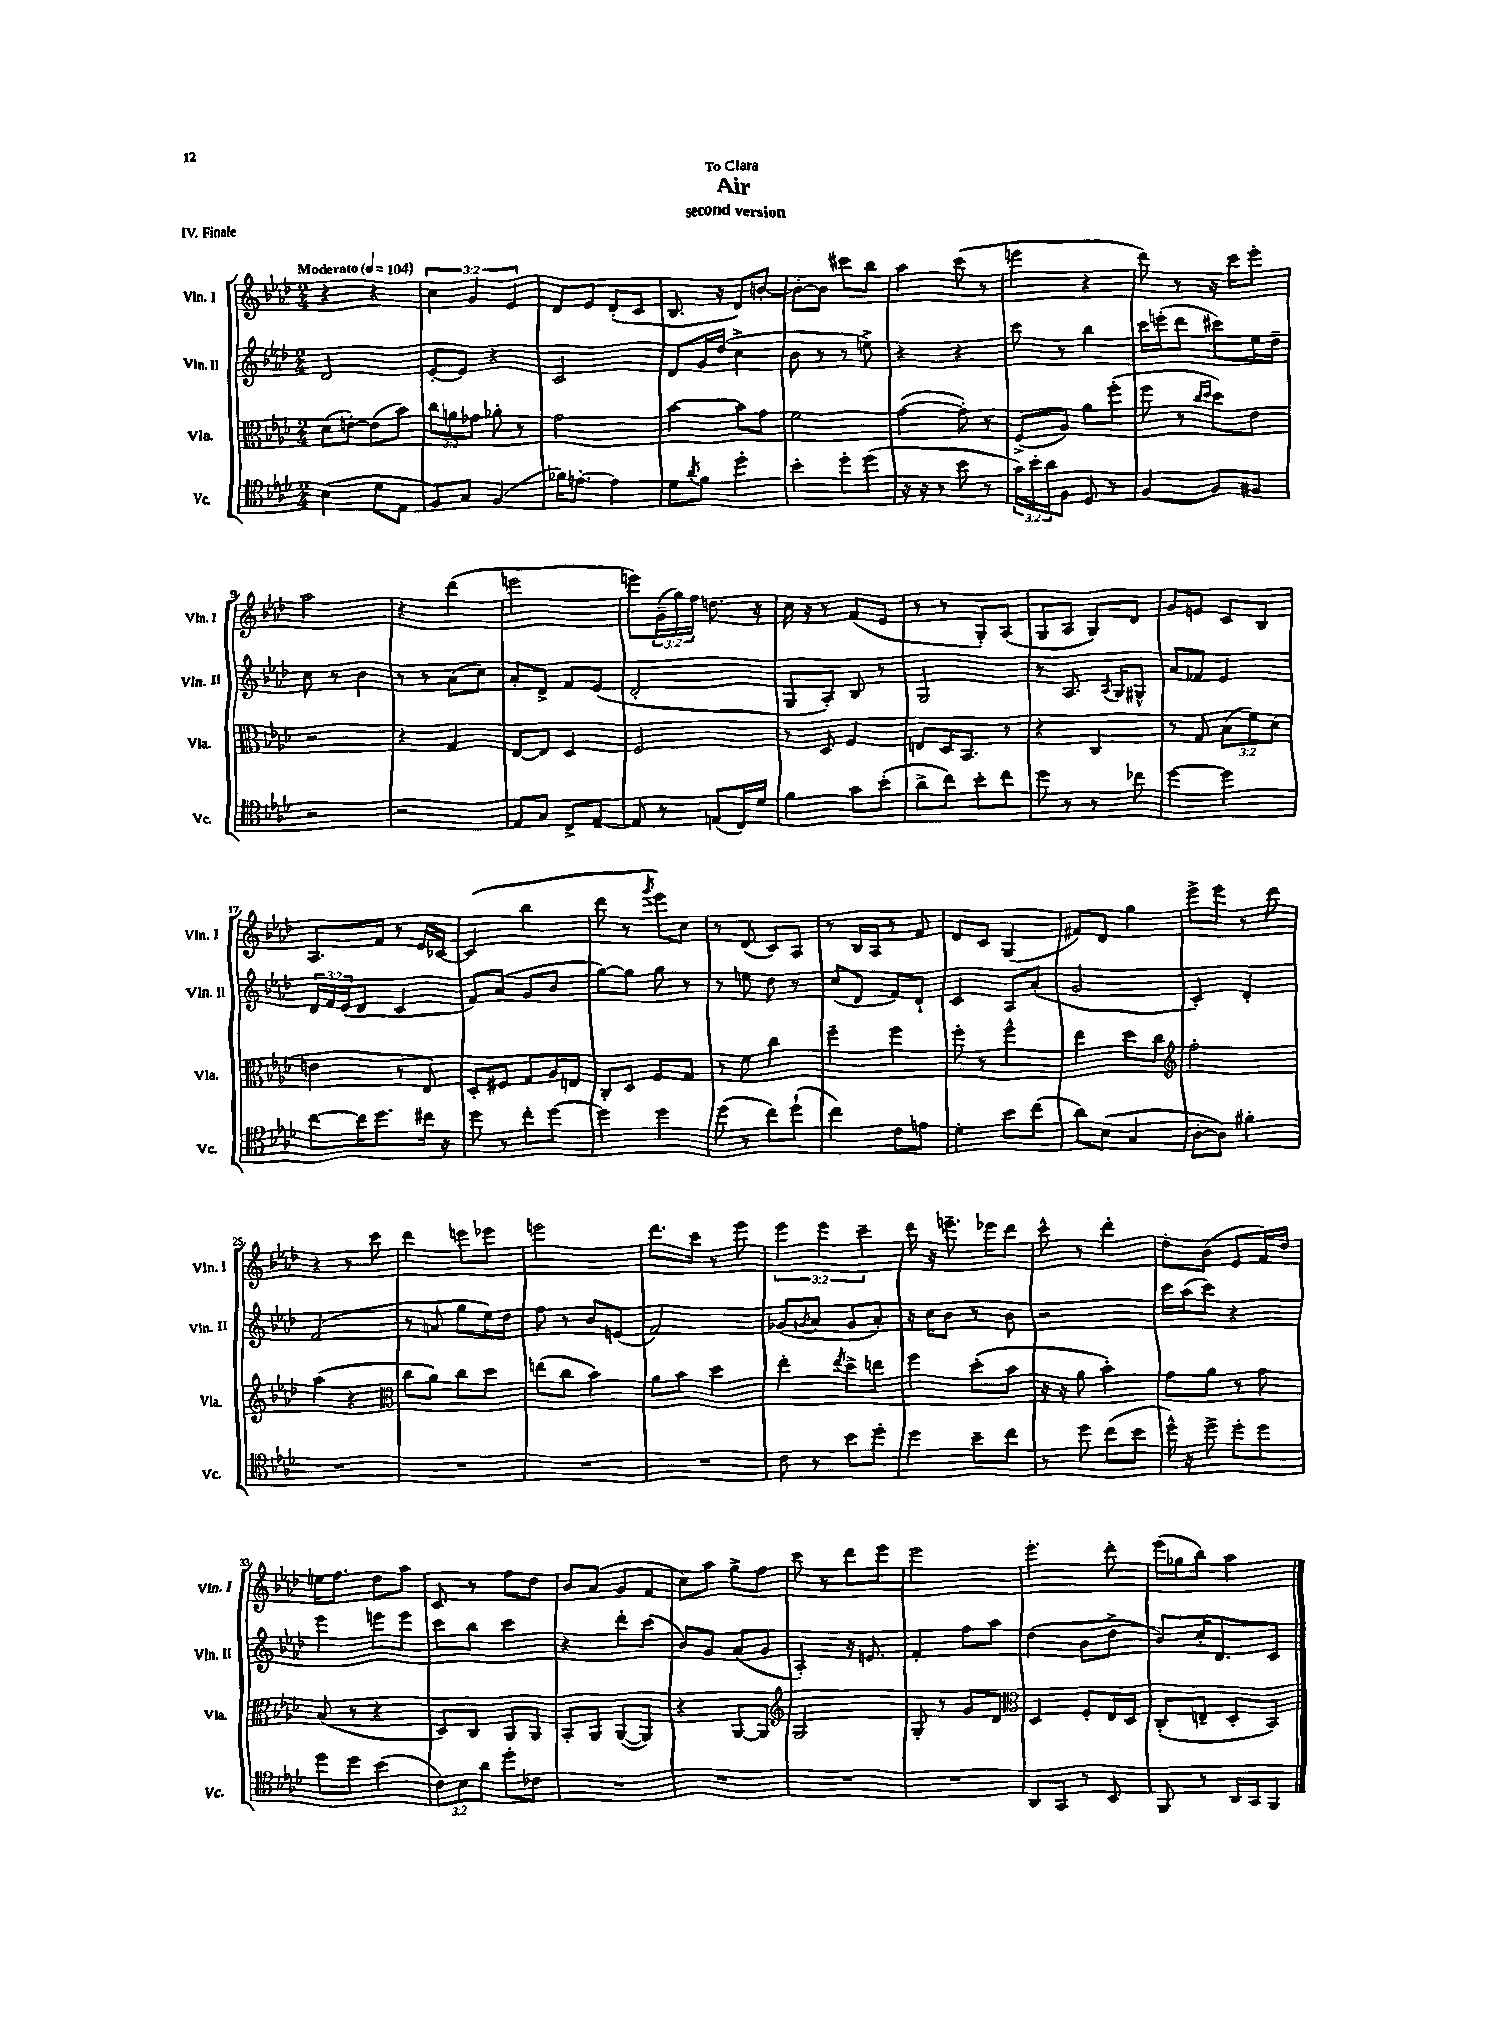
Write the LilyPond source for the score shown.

\header { title = "Air" subtitle = "second version" dedication = "To Clara" piece = "IV. Finale" }
<<
\new StaffGroup <<
\new Staff = "s0" \with { instrumentName = "Vln. I" shortInstrumentName = "Vln. I" } {
    \clef treble \key aes \major \numericTimeSignature \time 2/4 \override Staff.TupletNumber.text = #tuplet-number::calc-fraction-text \tempo "Moderato" 4 = 104
    r4 r4 |
    \tuplet 3/2 { c''4 g'4 ees'4 } |
    des'8 ees'8 des'8-.( c'8 |
    bes8. r16 des'8) b'8~-. |
    b'8~-. b'8 cis'''8 bes''8 |
    aes''4 c'''8( r8 |
    e'''4 r4 |
    des'''8) r8 r16 c'''16 ees'''8-. |
    aes''2 |
    r4 des'''4( |
    e'''2 |
    e'''8) \tuplet 3/2 { g'16--( g''16) f''16 } d''8. r16 |
    c''16 r16 r8 f'8( ees'8 |
    r8 r8 g8-.) aes8( |
    g8 aes8 g8) des'8 |
    g'8 e'8 c'8 bes8 |
    aes8. f'16 r8 ees'16 ces'16~ |
    ces'4( bes''4 |
    des'''8 r8 \acciaccatura { g'''8 } ees'''8) c''8 |
    r8 des'8( c'8) aes8 |
    r8 bes16 aes16 r8 f'8 |
    des'8 c'8 g4( |
    fis'8) des'8 g''4 |
    ees'''8-> ees'''8 r8 des'''8 |
    r4 r8 c'''8 |
    des'''4 e'''8 ees'''8 |
    e'''2 |
    des'''8. c'''16 r8 ees'''8 |
    \tuplet 3/2 { ees'''4 ees'''4 c'''4-- } |
    des'''16 r16 e'''8.-- ees'''16 des'''8 |
    c'''8-^ r8 des'''4-. |
    des''8-. bes'8( ees'8 f'16) des''16 |
    e''16 f''8. des''8 aes''8 |
    c'8 r8 f''8 des''8 |
    bes'8 aes'8( g'8 f'8 |
    c''8) aes''8 g''8-> f''8 |
    c'''8 r8 des'''8 ees'''8 |
    ees'''2 |
    ees'''4.-. des'''8-. |
    ees'''16( ges''16 bes''8) aes''4 \bar "|." |
}
\new Staff = "s1" \with { instrumentName = "Vln. II" shortInstrumentName = "Vln. II" } {
    \clef treble \key aes \major \numericTimeSignature \time 2/4 \override Staff.TupletNumber.text = #tuplet-number::calc-fraction-text
    des'2 |
    ees'8~-. ees'8 r4 |
    c'2 |
    des'8 g'16 des''16( c''4-> |
    bes'8 r8 r8 e''8->) |
    r4 r4 |
    c'''8 r8 bes''4 |
    c'''16 e'''16-.( des'''8 cis'''8) ees''16 des''16-- |
    c''8 r8 bes'4 |
    r8 r8 aes'8( c''8) |
    aes'8-. des'8-> f'8 ees'8( |
    des'2-. |
    g8 aes8-.) bes8 r8 |
    g2 |
    r8 aes8. \acciaccatura { aes8 } g16 gis8-^ |
    aes'8 fes'8 ees'4 |
    \tuplet 3/2 { des'16 f'16 ees'16( } des'8 c'4 |
    f'8) aes'8( g'8 bes'8 |
    g''8~) g''8 g''8 r8 |
    r8 e''8 des''8 r8 |
    c''8( des'8 f'8) des'8-! |
    c'4 aes8 aes'8-.( |
    g'2 |
    c'4-.) des'4-. |
    f'2( |
    r8 a'8 g''8 ees''16) des''16 |
    f''8 r8 bes'8 e'8( |
    f'2) |
    ges'8( \acciaccatura { g'8 } aes'8 g'8 aes'8-.) |
    r16 c''16 bes'8 r8 bes'8 |
    r2 |
    c'''16 aes''16( c'''8) r4 |
    ees'''4 e'''8 e'''8 |
    c'''8 bes''8 c'''4 |
    r4 des'''8-. c'''8( |
    bes'8) g'8 aes'8( g'8 |
    aes4-.) r16 e'8. |
    f'4-. f''8 aes''8 |
    des''4( bes'8 des''8-> |
    bes'8) c''16-. des'8. c'8 \bar "|." |
}
\new Staff = "s2" \with { instrumentName = "Vla." shortInstrumentName = "Vla." } {
    \clef alto \key aes \major \numericTimeSignature \time 2/4 \override Staff.TupletNumber.text = #tuplet-number::calc-fraction-text
    des'8( e'8~-.) e'8( bes'8) |
    \tuplet 3/2 { c''8 a'8 ges'8 } aes'8-. r8 |
    g'2 |
    bes'4~ bes'8 g'8 |
    f'2 |
    g'4~( g'8-.) r8 |
    f8->( aes8) aes'8 f''8-.( |
    f''8 r8 \grace { c''16 des''16 } des''8) ees'8 |
    r2 |
    r4 g4 |
    ees8~ ees8 des4 |
    f2 |
    r8 des8 f4 |
    e8 des16 bes,8. r8 |
    r4 c4 |
    r8 g8 \tuplet 3/2 { bes8( f'8) des'8( } |
    e'4 r8 ees8) |
    des8-. fis8 g8 aes16 e16 |
    c8-. des8 f8 g8 |
    r8 f'8 c''4 |
    f''4-- f''4 |
    f''8-. r8 f''4-^ |
    ees''4 des''8 c''8 |
    \clef treble f''2-. |
    aes''4( r4 |
    \clef alto c''8 aes'8) c''8 des''8 |
    e''8( c''8 bes'4) |
    aes'8 bes'8 des''4 |
    ees''4-. \acciaccatura { ees''8 } des''8-> e''8 |
    f''4 des''8-.( bes'8 |
    r16 r16 aes'8 bes'4-.) |
    g'8 aes'8 r8 g'8 |
    bes8( r8 r4 |
    des8) c8 aes,8 aes,8 |
    bes,8-. aes,8 aes,8~( aes,8) |
    r4 aes,8~ aes,8 |
    \clef treble g2 |
    g8-. r8 g'8 des'8 |
    \clef alto des4 f8-. ees16 des16 |
    c8-.( e8-- des8-. bes,8) \bar "|." |
}
\new Staff = "s3" \with { instrumentName = "Vc." shortInstrumentName = "Vc." } {
    \clef tenor \key aes \major \numericTimeSignature \time 2/4 \override Staff.TupletNumber.text = #tuplet-number::calc-fraction-text
    bes4( des'8 ees8 |
    f8) g8 f4( |
    fes'16) e'8.~-. e'4 |
    des'8 \acciaccatura { aes'8 } f'8 des''4-. |
    bes'4-. des''8-. des''8( |
    r16 r16 r8 bes'8 r8 |
    \tuplet 3/2 { g'16) bes'16-. aes'16 } f8 des8 r8 |
    f4~ f8 fis8 |
    r2 |
    r2 |
    ees8 g8 c8-> ees8~-- |
    ees8 r8 e8( c16) des'16 |
    f'4 g'8 bes'8-.( |
    aes'8-> c''8) bes'8-. c''8 |
    des''8 r8 r8 ces''8 |
    des''4~ des''4 |
    c''8~ c''16 des''8. cis''16 r16 |
    des''8 r8 c''8-. des''8~ |
    des''4 des''4 |
    des''8( r8 c''8) des''8-!( |
    c''4) c'8 e'8 |
    des'4-. bes'8 c''8( |
    aes'8) bes8( g4 |
    aes8~-. aes8) fis'4-. |
    R2 |
    R2 |
    R2 |
    R2 |
    c'8 r8 bes'8 des''8-. |
    des''4 bes'8-- c''8 |
    r8 des''8 c''8( bes'8 |
    des''16-^) r16 des''8-> des''8-. des''8 |
    des''8 des''8 bes'4( |
    \tuplet 3/2 { c'8) bes8 aes'8 } des''8-. ces'8 |
    R2 |
    R2 |
    R2 |
    R2 |
    aes,8 g,8 r8 bes,8 |
    f,8 r8 aes,16 g,16 f,8 \bar "|." |
}
>>
>>
